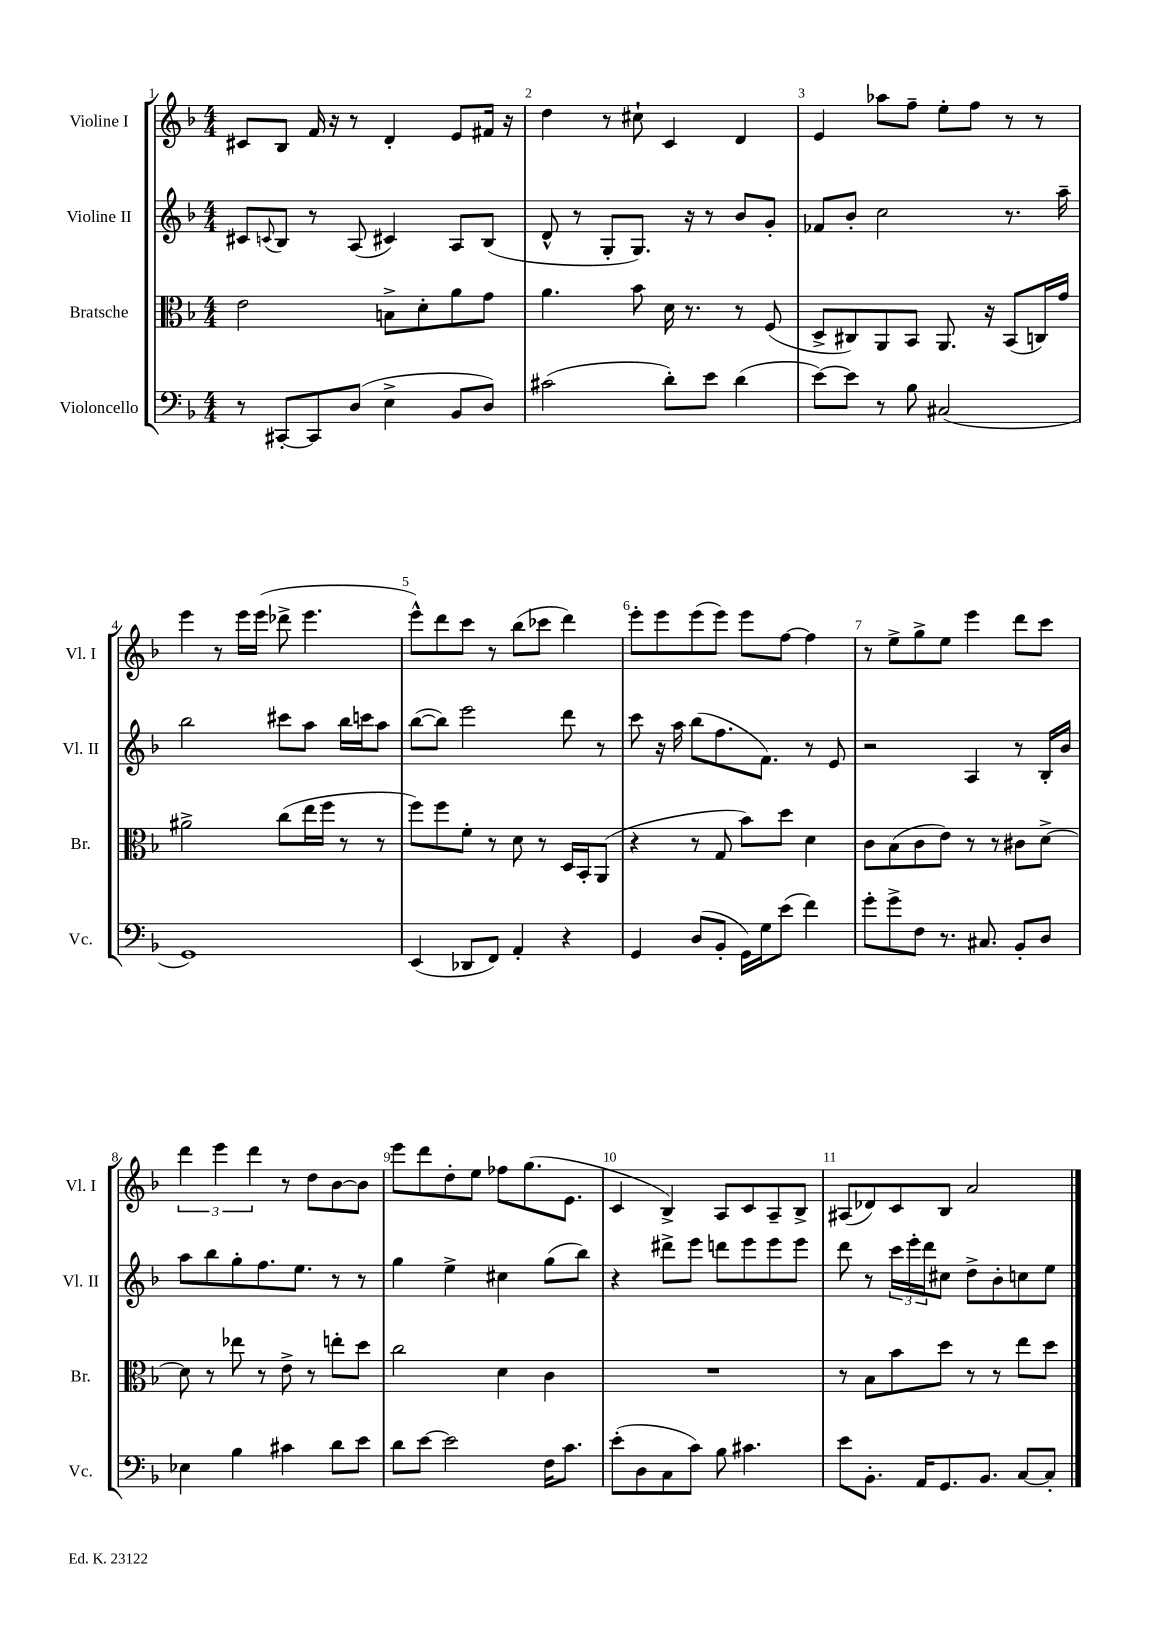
<<
\new StaffGroup <<
\new Staff = "s0" \with { instrumentName = "Violine I" shortInstrumentName = "Vl. I" } {
    \clef treble \key f \major \numericTimeSignature \time 4/4
    cis'8 bes8 f'16 r16 r8 d'4-. e'8 fis'16 r16 |
    d''4 r8 cis''8-! c'4 d'4 |
    e'4 aes''8 f''8-- e''8-. f''8 r8 r8 |
    e'''4 r8 e'''16 e'''16( des'''8-> e'''4. |
    e'''8-^) d'''8 c'''8 r8 bes''8( ces'''8 d'''4) |
    e'''8-. e'''8 e'''8( e'''8) e'''8 f''8~ f''4 |
    r8 e''8-> g''8-> e''8 e'''4 d'''8 c'''8 |
    \tuplet 3/2 { d'''4 e'''4 d'''4 } r8 d''8 bes'8~ bes'8 |
    e'''8 d'''8 d''8-. e''8 fes''8 g''8.( e'8. |
    c'4 bes4->) a8 c'8 a8-- bes8-> |
    ais8( des'8) c'8 bes8 a'2 \bar "|." |
}
\new Staff = "s1" \with { instrumentName = "Violine II" shortInstrumentName = "Vl. II" } {
    \clef treble \key f \major \numericTimeSignature \time 4/4
    cis'8 \appoggiatura { c'8 } bes8 r8 a8( cis'4) a8 bes8( |
    d'8-^ r8 g8-. g8.) r16 r8 bes'8 g'8-. |
    fes'8 bes'8-. c''2 r8. a''16-- |
    bes''2 cis'''8 a''8 bes''16 c'''16 a''8 |
    bes''8~( bes''8) e'''2 d'''8 r8 |
    c'''8 r16 a''16 bes''8( f''8. f'8.) r8 e'8 |
    r2 a4 r8 bes16-. bes'16 |
    a''8 bes''8 g''8-. f''8. e''8. r8 r8 |
    g''4 e''4-> cis''4 g''8( bes''8) |
    r4 dis'''8-> e'''8 d'''8 e'''8 e'''8 e'''8 |
    d'''8 r8 \tuplet 3/2 { c'''16 e'''16-. d'''16 } cis''8 d''8-> bes'8-. c''8 e''8 \bar "|." |
}
\new Staff = "s2" \with { instrumentName = "Bratsche" shortInstrumentName = "Br." } {
    \clef alto \key f \major \numericTimeSignature \time 4/4
    e'2 b8-> d'8-. a'8 g'8 |
    a'4. bes'8 d'16 r8. r8 f8( |
    d8-> cis8) a,8 bes,8 a,8. r16 bes,8( c16) g'16 |
    ais'2-> c''8( e''16 f''16 r8 r8 |
    f''8) f''8 f'8-. r8 d'8 r8 d16 bes,16-. a,8( |
    r4 r8 g8 bes'8) d''8 d'4 |
    c'8 bes8( c'8 e'8) r8 r8 cis'8 d'8~-> |
    d'8 r8 ees''8 r8 e'8-> r8 e''8-. d''8 |
    c''2 d'4 c'4 |
    R1 |
    r8 bes8 bes'8 d''8 r8 r8 e''8 d''8 \bar "|." |
}
\new Staff = "s3" \with { instrumentName = "Violoncello" shortInstrumentName = "Vc." } {
    \clef bass \key f \major \numericTimeSignature \time 4/4
    r8 cis,8~-. cis,8 d8( e4-> bes,8 d8) |
    cis'2( d'8-.) e'8 d'4( |
    e'8~) e'8 r8 bes8 cis2( |
    g,1) |
    e,4( des,8 f,8) a,4-. r4 |
    g,4 d8( bes,8-. g,16) g16 e'8( f'4) |
    g'8-. g'8-> f8 r8. cis8. bes,8-. d8 |
    ees4 bes4 cis'4 d'8 e'8 |
    d'8 e'8~ e'2 f16 c'8. |
    e'8-.( d8 c8 c'8) bes8 cis'4. |
    e'8 bes,8.-. a,16 g,8. bes,8. c8~ c8-. \bar "|." |
}
>>
>>
\layout { \context { \Score \override BarNumber.break-visibility = ##(#f #t #t) barNumberVisibility = #all-bar-numbers-visible } }
